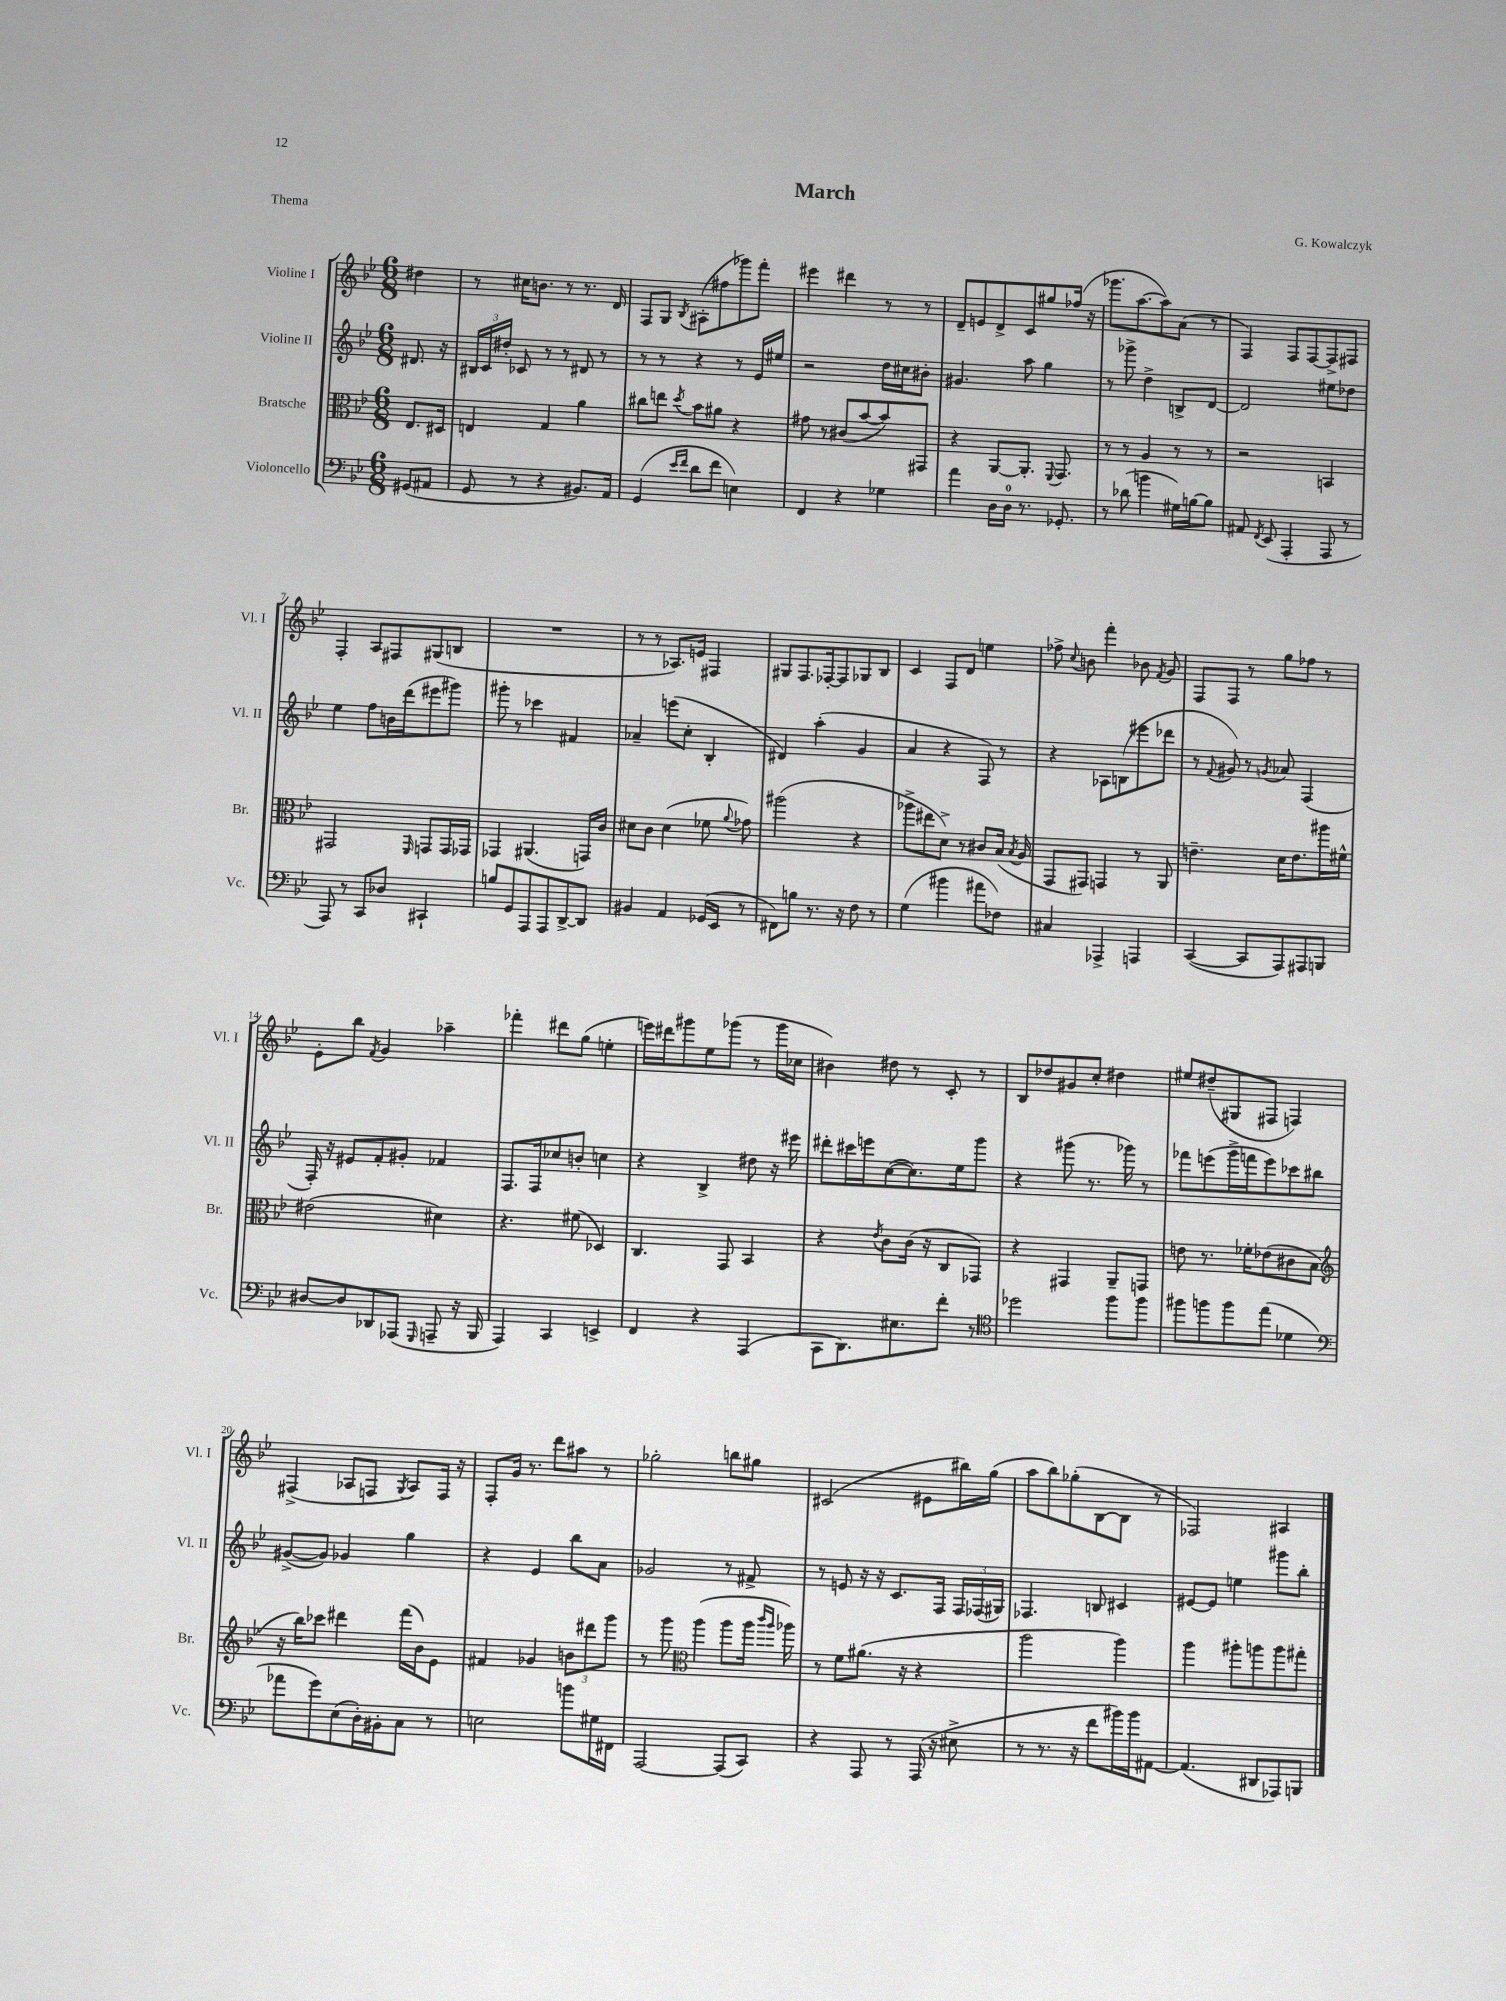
\header { title = "March" composer = "G. Kowalczyk" piece = "Thema" }
<<
\new StaffGroup <<
\new Staff = "s0" \with { instrumentName = "Violine I" shortInstrumentName = "Vl. I" } {
    \clef treble \key bes \major \numericTimeSignature \time 6/8 \partial 4
    \autoBeamOff dis''4 |
    r8 cis''16[ b'8.] r8 r8. d'16 |
    f8[ g8] \acciaccatura { bes8 } ais8[-.( fis''8 ges'''8) f'''8]-. |
    eis'''4 dis'''4 r8 r8 |
    d'8[-- e'8 d'8-> c'8 gis''8 fes''16]( r16 |
    ges'''8.[ a''8.~ a''8) a'8]( r8 |
    f4) f8[ f8~ f8-> fis8] |
    f4-. a8[ fis8 gis8( b8] |
    R2. |
    r8 r8 aes8.[) e'16] fis4 |
    gis8[ f8. fes16~-. fes8 ges8 bes8] |
    c'4 f8[ d'8] e''4 |
    fes''8-> \appoggiatura { c''8 } b'8 f'''4-. bes'8 \acciaccatura { f'8 } g'8 |
    f8[ f8] r8 g''8[ fes''8] r8 |
    ees'8[-. bes''8] \acciaccatura { f'8 } g'4 aes''4-- |
    fes'''4-. dis'''8[ g''8]( e''4-. |
    e'''16[) dis'''16 gis'''8 ees''8 ges'''8]( r8 ges'''16[ ces''16] |
    bis'4) dis''8 r8 c'8-. r8 |
    bes8[ des''8 gis'8 c''8]-. dis''4 |
    eis''8[ dis''8--( gis8 fis8] f4) |
    fis4->( aes8[ f8] \acciaccatura { g8 } aes8[) f16] r16 |
    f8[-. g'16] r8. d'''8[ ais''8] r8 |
    ges''2-. b''8[ gis''8] |
    cis'2( eis'8[ bis''16) g''16]( |
    a''8[ bes''8) ges''8-.( bes8~ bes8] r8 |
    fes2) ais4 \bar "|." |
}
\new Staff = "s1" \with { instrumentName = "Violine II" shortInstrumentName = "Vl. II" } {
    \clef treble \key bes \major \numericTimeSignature \time 6/8 \partial 4
    \autoBeamOff dis'8. r16 |
    \tuplet 3/2 { bis16[ c'16 dis''16]-. } ces'8 r8 r8 dis'8 r8 |
    r8 r8 r4 r8 ees'16[ eis''16] |
    r2 d''16[ cis''16 bis'8]-. |
    gis'4. a''8 g''4 |
    r8 ges'''8-> d''4-> b8[-> d'8]~ |
    d'2 eis''8[ des''8] |
    ees''4 f''8[ b'16 d'''16( eis'''8 gis'''8]) |
    gis'''8-. r8 ces'''4 fis'4 |
    aes'4-- e'''8[( c''8]-. bes4-. |
    dis'4) a''4-.( g'4 |
    a'4 r4 f8) r8 |
    r4 aes8[ b8( eis'''8 des'''8] |
    r8 \appoggiatura { f'8 } gis'8) r8 \acciaccatura { g'8 } aes'8 f4( |
    f16-.) r16 eis'8[ f'8-. gis'8]-. fes'4 |
    f8.[ f16 ces''8 b'8]-. c''4 |
    r4 bes4-> dis''8 r16 eis'''16 |
    dis'''8[-. cis'''16 e'''16 c''8~( c''8.) ees''16 g'''8] |
    r4 gis'''8( r8. ges'''16) r8 |
    fes'''8[ e'''8( g'''16-> f'''16 e'''8) ces'''8 bis''8] |
    gis'8[~->( gis'8]) ges'4 g''4 |
    r4 ees'4 bes''8[ a'8] |
    ges'2 r8 fis'8-> |
    r8 e'8 r16 r16 c'8.[ f16] \tuplet 3/2 { f16[ fes16( gis16]) } |
    fes4. b8 cis'4 |
    eis'8[~ eis'8] e''4 gis'''8[ bes''8]-. \bar "|." |
}
\new Staff = "s2" \with { instrumentName = "Bratsche" shortInstrumentName = "Br." } {
    \clef alto \key bes \major \numericTimeSignature \time 6/8 \partial 4
    \autoBeamOff ees8.[ dis16] |
    e4 g4 a'4 |
    cis''8[ e''8] \acciaccatura { d''8 } bes'8[ ais'8] r4 |
    gis'8 r8 cis'8[( bes'8~ bes'8) gis,8] |
    r4 a,8[~ a,8.]-. \appoggiatura { f,8 } g,8. |
    r8 r8 a4 r8 r8 |
    r2 b,4 |
    gis,2 \grace { f,16 } g,8[ g,16 ges,16] |
    ges,4 ais,4.( g,16[) c'16] |
    dis'8[ c'8] dis'4( fes'8 \appoggiatura { a'8 } ges'8) |
    ais''2( r4 |
    aes''8[-> eis''8 d'8]->) r8 cis'8[ bes16]( \acciaccatura { bes8 } a16 |
    g,8[ gis,8]) g,4 r8 a,8 |
    e'4.-- d'16[ e'8. ais''16 fis'16]-^ |
    eis'2( dis'4) |
    r4. fis'8( des4) |
    c4. g,8 bes,4 |
    r4 \acciaccatura { ees'8 } c'8[ c'16]( r16 c8[ ges,8]) |
    r4 gis,4 a,8[-- g,8] |
    e'8 r8. fes'16[-. ees'8( cis'8 bes8] |
    \clef treble r16 bes''16[) ces'''8] dis'''4 f'''16[( bes'16) ees'8] |
    fis'4 ges'4 \tuplet 3/2 { b'8[ dis'''8 g'''8] } |
    r8 g'''8 \clef alto a''4( a''8[ a''16] \grace { c'''16[ a''16] } aes''16) |
    r8 f'8[ ais'8.]( r16 r4 |
    a''2 a''4) |
    a''4 ais''8[-. a''8 a''8 gis''8]-. \bar "|." |
}
\new Staff = "s3" \with { instrumentName = "Violoncello" shortInstrumentName = "Vc." } {
    \clef bass \key bes \major \numericTimeSignature \time 6/8 \partial 4
    \autoBeamOff gis,8[( ais,8] |
    g,8 r8 r4 bis,8.[) a,16] |
    g,4( \grace { ees'16[ f'16] } d'8[ f'8] e4) |
    f,4 r4 ges4 |
    a'4 d16[ d16]-0 r8. ges,8.-. |
    r8 des'8( b'4 gis16[) b16~ b8] |
    ais,8 \acciaccatura { f,8 } ees,8( a,,4-. a,,8 r8 |
    a,,8) r8 c,8[ des8] cis,4-! |
    b8[ g,8 a,,8 a,,8 d,8~-> d,8] |
    bis,4 a,4 ges,16[( ees,16] r8 |
    fis,8[) b8] r8. r16 f8 r8 |
    g4( bis'4 ais'8[ fes8]) |
    cis4 aes,,4-> a,,4 |
    c,4~( c,8[ a,,8) ais,,8 b,,8] |
    dis8[~ dis8 des,8 aes,,8]( \grace { g,,16 } a,,8-- r16 bes,,16 |
    a,,4) c,4 e,4-> |
    f,4 r4 a,,4( |
    c,8[ d,8.) eis8. f'8]-. r8 |
    \clef tenor des''2 f''8[ f''8] |
    fis''8[ f''8 f''8 ees''8]( des'4 |
    \clef bass aes'8[ g'8) ees8( d16-.) bis,16-. c8] r8 |
    e2 b'8[ gis16 fis,16] |
    a,,2~ a,,8[( c,8]) |
    r4 a,,8 r8 a,,16( r16 eis8-> |
    r8 r8. r16 f'8[ bis'16) bis'16 ais,8]~ |
    ais,4.( dis,8[ aes,,8) b,,8] \bar "|." |
}
>>
>>
